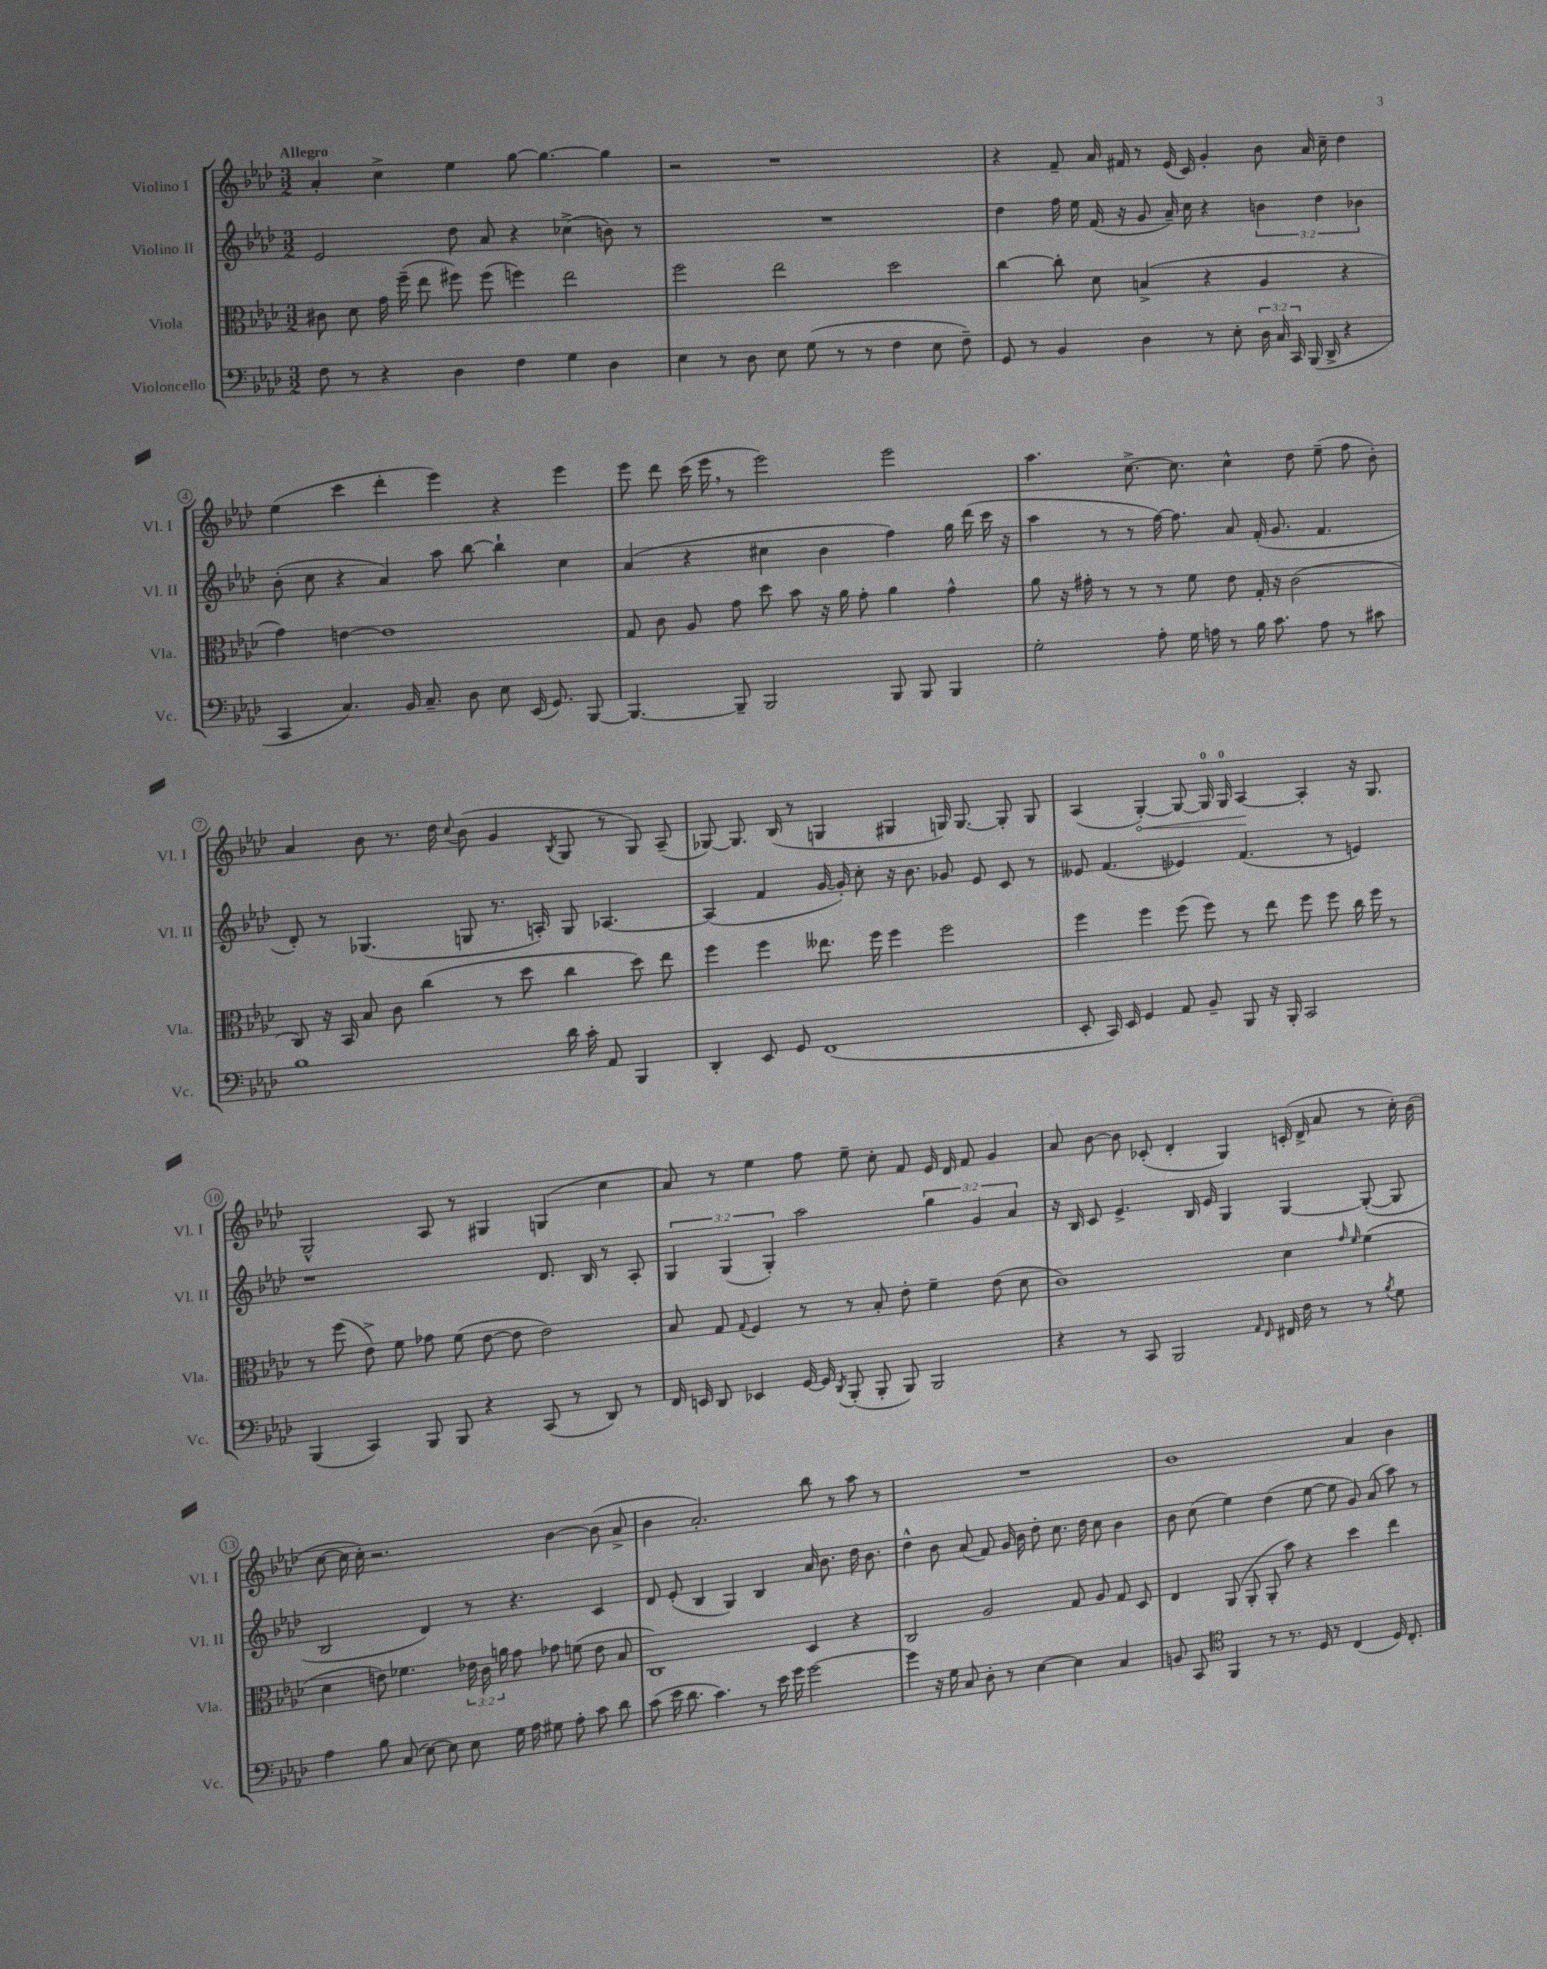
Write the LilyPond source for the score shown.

<<
\new StaffGroup <<
\new Staff = "s0" \with { instrumentName = "Violino I" shortInstrumentName = "Vl. I" } {
    \clef treble \key aes \major \numericTimeSignature \time 3/2 \tempo "Allegro"
    \autoBeamOff aes'4-. c''4-> ees''4 g''8~ g''4.~ g''4 |
    r2 r1 |
    r4 f'8-- aes'16 fis'16 r8 ees'16( c'16) g'4-. bes'8 aes'16 c''16-- des''4 |
    ees''4( c'''4 des'''4-. ees'''4) r4 ees'''4 |
    ees'''8 des'''8 c'''16( ees'''16 \breathe r8 ees'''2) ees'''2 |
    aes''4. c''8.~-> c''8. c''4-^ des''8 ees''8--( f''8 bes'8-.) |
    aes'4 bes'8 r8. des''16 \appoggiatura { c''8 } bes'8( g'4 \acciaccatura { bes8 } g8 r8 g8) aes8--( |
    ges8~) ges8. bes16( r8 g4 gis4 g16) g8.~ g8-. g8 |
    aes4( \once \override Hairpin.circled-tip = ##t g4~-.\<) g8~ g16-0 g16-0 aes4~\! aes4-. r16 g8. |
    g2-^ aes8 r8 gis4 g4( c''4 |
    aes'8) r8 ees''4 f''8 ees''8-- c''8-. f'8 ees'16 des'16 f'8 g'4 |
    aes'8 bes'8~ bes'8 ces'8-.( des'4-. g4) c'16-.( des'16-> aes'8 r8 c''16-.) bes'16( |
    c''8~ c''16 c''16-.) r2. bes'4~ bes'8( aes'8-> |
    bes'4 aes'2.-.) bes''8 r8 aes''8 r8 |
    R1. |
    bes'1 aes'4 bes'4 \bar "|." |
}
\new Staff = "s1" \with { instrumentName = "Violino II" shortInstrumentName = "Vl. II" } {
    \clef treble \key aes \major \numericTimeSignature \time 3/2 \override Staff.TupletNumber.text = #tuplet-number::calc-fraction-text
    \autoBeamOff ees'2 des''8 aes'8 r4 ces''4->( b'8) r8 |
    R1. |
    des''4 f''16 ees''16 f'16( r16 g'8 aes'16--) c''16 r4 \tuplet 3/2 { b'4 des''4 bes'4 } |
    bes'8-.( c''8 r4 aes'4) aes''8 bes''8~ bes''4-! c''4 |
    aes'4( r4 cis''4 bes'4 f''4) g''16 des'''16( c'''16 r16 |
    aes''4 r8 r8 f''16~) f''8. aes'8 f'16-.( g'8. f'4. |
    des'8-.) r8 ges4.( g8 r8. a16-.) g8 aes4.~ |
    aes4( f'4 g'16~ g'16-.) c''8-. r16 bes'8. ges'8 ees'8 c'8 r8 |
    eeses'8 f'4.( ees'4) f'4.( r8 e'4) |
    r1 des'8. bes16 r8 aes8-. |
    \tuplet 3/2 { g4 g4( g4-.) } aes''2 \tuplet 3/2 { g''4 g'4 aes'4 } |
    r16 bes16 c'8 ees'4.-> bes16 ees'16 g4 g4~ g8~-.( g8 |
    bes2 des'4) r8 r4. c'4 |
    des'8 ees'8-.( bes4 g4) bes4 aes'16 bes'8. des''16 bes'8. |
    des''4-^ bes'8 aes'8( f'8) g'16 bes'16 des''8-. c''8. des''16 c''8 bes'4 |
    bes'8 c''8( ees''4) des''4( ees''8~ ees''8 g'8) aes'8( aes''8) r8 \bar "|." |
}
\new Staff = "s2" \with { instrumentName = "Viola" shortInstrumentName = "Vla." } {
    \clef alto \key aes \major \numericTimeSignature \time 3/2 \override Staff.TupletNumber.text = #tuplet-number::calc-fraction-text
    \autoBeamOff cis'8 des'8 g'16 f''16--( ees''8 fis''8) fis''8( f''4) ees''2 |
    f''2 ees''2 des''2 |
    c''4~ c''8-. des'8 b4->( r4 aes4 r4 |
    g'4) e'4~ e'1 |
    g8 c'8 aes8 g'8 des''8 bes'8 r16 aes'16 g'8-. aes'4 g'4-^ |
    aes'8 r16 gis'16-. r8 r8 r8 f'8 ees'8 g16-. r16 c'2( |
    c8) r16 bes,16 bes8 c'8 c''4( r8 des''8 c''4 des''8) ees''8 |
    f''4 f''4 eeses''8. f''16 f''4 f''2 |
    f''4 f''4 f''8( f''8) r8 ees''8 f''8 f''8 c''16 f''16 r8 |
    r8 f''8( ees'8->) f'8 ges'8 f'8( ees'8~ ees'8 ees'2) |
    bes8 g8 \appoggiatura { g8 } f4 r8 r8 bes8-. ees'8-. f'4-- ees'8( des'8 |
    c'1) des'4 \grace { g'16 f'16 } f'4( |
    des'4 e'8) fes'4. \tuplet 3/2 { ees'16 c'16 a'16 } g'8 ges'8 f'8( ees'8 bes8 |
    c1) des4 r4 |
    c2 aes2 g8 aes8 g8 des8 |
    ees4 aes,8( aes,8-. aes,8-. bes'8) r4 des''4 ees''4 \bar "|." |
}
\new Staff = "s3" \with { instrumentName = "Violoncello" shortInstrumentName = "Vc." } {
    \clef bass \key aes \major \numericTimeSignature \time 3/2 \override Staff.TupletNumber.text = #tuplet-number::calc-fraction-text
    \autoBeamOff f8 r8 r4 des4 f4 g4 des4 |
    ees4 r8 des8 ees8 g8( r8 r8 f4 ees8 f8--) |
    g,8 r8 bes,4 des4 r8 ees8-. \tuplet 3/2 { des16 c16 c,16 } bes,,16( des,16-> r4 |
    c,4 c4.) bes,16 c8.-- des8 ees8 ees,16( g,8.) bes,,8~ |
    bes,,4.~ bes,,8-- bes,,2 bes,,8 bes,,8 bes,,4 |
    g2-. aes8-. g16 a16 r8 bes16 c'8. a8 r8 cis'8 |
    bes1 des'16 c'16-. aes,8 bes,,4 |
    des,4-. ees,8 g,8 f,1( |
    ees,8-. c,16) ees,16 g,4 aes,8 bes,8-- bes,,8 r16 bes,,16-. c,2 |
    bes,,4( c,4) bes,,8 bes,,8 r4 c,8( r8 des,8) r8 |
    f,16 e,16 des,8 ees,4 g,16~ g,16 \acciaccatura { des,8 } bes,,8-.( bes,,8-. bes,,8) bes,,2 |
    r4 r8 c,8 bes,,2 \grace { aes,16 f,16 } fis,16 f16 r8 r8 \acciaccatura { bes8 } g8 |
    aes4 bes8 c8( ees8~) ees8 ees8 g16 aes16 gis8 aes8-. c'8 des'8 |
    c'8( ees'16 des'8. c'4.) r8 ees'16 g'16 g'2~ |
    g'4 r16 g16 c8 des8-. r8 ees4~ ees4 c4 |
    b,8 c,8 \clef tenor f,4 r8 r8. des16 r8 c4( des16) c8.-. \bar "|." |
}
>>
>>
\layout { \context { \Score \override BarNumber.stencil = #(make-stencil-circler 0.1 0.3 ly:text-interface::print) } }
